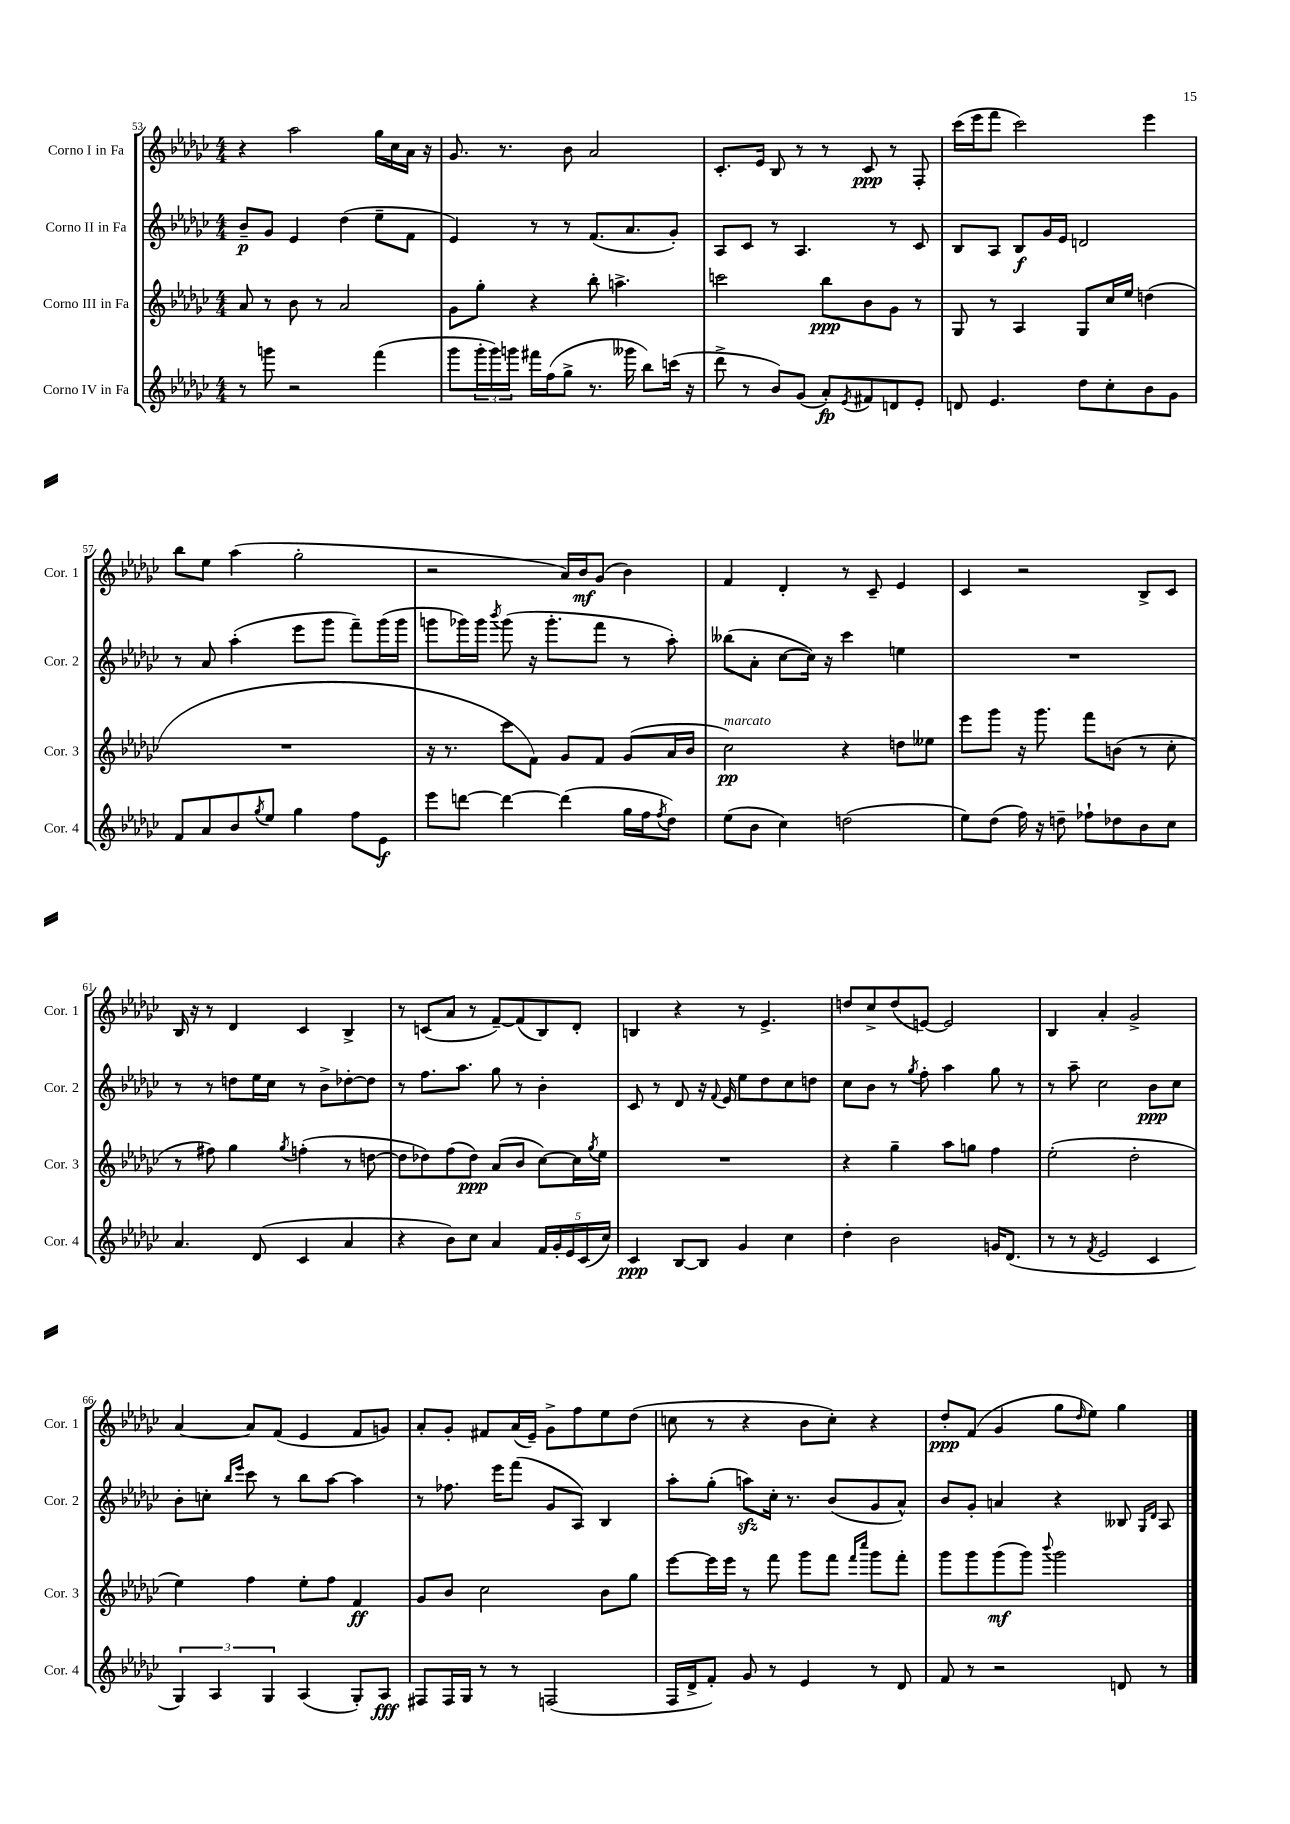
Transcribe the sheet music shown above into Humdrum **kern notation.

**kern	**dynam	**kern	**dynam	**kern	**dynam	**kern	**dynam
*part4	*part4	*part3	*part3	*part2	*part2	*part1	*part1
*staff4	*staff4	*staff3	*staff3	*staff2	*staff2	*staff1	*staff1
*I"Corno IV in Fa	*	*I"Corno III in Fa	*	*I"Corno II in Fa	*	*I"Corno I in Fa	*
*I'Cor. 4	*	*I'Cor. 3	*	*I'Cor. 2	*	*I'Cor. 1	*
*clefG2	*	*clefG2	*	*clefG2	*	*clefG2	*
*k[b-e-a-d-g-c-]	*	*k[b-e-a-d-g-c-]	*	*k[b-e-a-d-g-c-]	*	*k[b-e-a-d-g-c-]	*
*M4/4	*	*M4/4	*	*M4/4	*	*M4/4	*
=53	=53	=53	=53	=53	=53	=53	=53
8r	.	8a-/	.	8b-~/L	p	4r	.
8gggn\	.	8r	.	8g-/J	.	.	.
2r	.	8b-\	.	4e-/	.	2aa-\	.
.	.	8r	.	.	.	.	.
.	.	2a-/	.	(4dd-\	.	.	.
(4fff\	.	.	.	8ee-~\L	.	16gg-\LL	.
.	.	.	.	.	.	16cc-\	.
.	.	.	.	8f\J	.	16a-\JJ	.
.	.	.	.	.	.	16r	.
=54	=54	=54	=54	=54	=54	=54	=54
8ggg-\L	.	8g-\L	.	4e-/)	.	8.g-/	.
24ggg-'\L	.	8gg-'\J	.	.	.	.	.
24ggg-\)	.	.	.	.	.	.	.
.	.	.	.	.	.	8.r	.
24gggn\JJ	.	.	.	.	.	.	.
16fff#X\LL	.	4r	.	8r	.	.	.
(16ff\J	.	.	.	.	.	.	.
8gg-^\J	.	.	.	8r	.	8b-\	.
8.r	.	8bb-'\	.	(8.f/L	.	2a-/	.
.	.	4.aan^\	.	.	.	.	.
16ggg--X\	.	.	.	8.a-/	.	.	.
8bb-\L)	.	.	.	.	.	.	.
(16cccn\Jk	.	.	.	8g-'/J)	.	.	.
16r	.	.	.	.	.	.	.
=55	=55	=55	=55	=55	=55	=55	=55
8ddd-^\	.	2cccn\	.	8A-/L	.	8.c-'/L	.
8r	.	.	.	8c-/J	.	.	.
.	.	.	.	.	.	16e-/Jk	.
8b-/L)	.	.	.	8r	.	8B-/	.
(8g-/J	.	.	.	4.A-/	.	8r	.
8a-'/L)	fp	8bb-\L	ppp	.	.	8r	.
8qe-/	.	.	.	.	.	.	.
8f#X/	.	8b-\	.	.	.	8c-/	ppp
8dn/	.	8g-\J	.	8r	.	8r	.
8e-'/J	.	8r	.	8c-/	.	8F'/	.
=56	=56	=56	=56	=56	=56	=56	=56
8dn/	.	8G-/	.	8B-/L	.	(16ccc-\LL	.
.	.	.	.	.	.	16eee-\J	.
4.e-/	.	8r	.	8A-/J	.	8fff\J	.
.	.	4A-/	.	8B-/L	f	2ccc-\)	.
.	.	.	.	16g-/L	.	.	.
.	.	.	.	16e-/JJ	.	.	.
8dd-\L	.	8G-/L	.	2dn/	.	.	.
8cc-'\	.	16cc-/L	.	.	.	.	.
.	.	16ee-/JJ	.	.	.	.	.
8b-\	.	(4ddn\	.	.	.	4eee-\	.
8g-\J	.	.	.	.	.	.	.
!!LO:LB:g=z
=57	=57	=57	=57	=57	=57	=57	=57
8f/L	.	1r	.	8r	.	8bb-\L	.
8a-/	.	.	.	8a-/	.	8ee-\J	.
8b-/	.	.	.	(4aa-'\	.	(4aa-\	.
8qgg-/	.	.	.	.	.	.	.
8ee-/J	.	.	.	.	.	.	.
4gg-\	.	.	.	8eee-\L	.	2gg-'\	.
.	.	.	.	8ggg-\J	.	.	.
8ff\L	.	.	.	8fff~\L)	.	.	.
8e-\J	f	.	.	(16ggg-\L	.	.	.
.	.	.	.	16ggg-\JJ	.	.	.
=58	=58	=58	=58	=58	=58	=58	=58
8eee-\L	.	16r	.	8gggn\L	.	2r	.
.	.	8.r	.	.	.	.	.
[8dddn\J	.	.	.	16ggg-X\L)	.	.	.
.	.	.	.	16ggg-\JJ	.	.	.
.	.	.	.	8qbbb-/	.	.	.
4ddd\_	.	8ccc-\L	.	(8ggg-\	.	.	.
.	.	8f\J)	.	16r	.	.	.
.	.	.	.	8.ggg-'\L	.	.	.
(4ddd\]	.	8g-/L	.	.	.	16a-/LL)	.
.	.	.	.	.	.	16b-/J	mf
.	.	8f/J	.	8fff\J	.	(8g-/J	.
16gg-\LL	.	(8g-/L	.	8r	.	4b-\)	.
16ff\J	.	.	.	.	.	.	.
8qff/	.	.	.	.	.	.	.
8dd-\J)	.	16a-/L	.	8aa-'\)	.	.	.
.	.	16b-/JJ	.	.	.	.	.
=59	=59	=59	=59	=59	=59	=59	=59
!	!	!LO:TX:a:i:t=marcato	!	!	!	!	!
(8ee-\L	.	2cc-\)	pp	(8bb--X\L	.	4f/	.
8b-\J	.	.	.	8a-'\J	.	.	.
4cc-\)	.	.	.	[8cc-\L	.	4d-'/	.
.	.	.	.	16cc-\Jk])	.	.	.
.	.	.	.	16r	.	.	.
(2ddn\	.	4r	.	4ccc-\	.	8r	.
.	.	.	.	.	.	8c-~/	.
.	.	8ddn\L	.	4een\	.	4e-/	.
.	.	8ee--X\J	.	.	.	.	.
=60	=60	=60	=60	=60	=60	=60	=60
8ee-\L)	.	8eee-\L	.	1r	.	4c-/	.
(8dd-\J	.	8ggg-\J	.	.	.	.	.
16ff\)	.	16r	.	.	.	2r	.
16r	.	8.ggg-\	.	.	.	.	.
8ddn~\	.	.	.	.	.	.	.
8ff-X`\L	.	8fff\L	.	.	.	.	.
8dd-X\	.	(8bn\J	.	.	.	.	.
8b-\	.	8r	.	.	.	8B-^/L	.
8cc-\J	.	8cc-'\	.	.	.	8c-/J	.
!!LO:LB:g=z
=61	=61	=61	=61	=61	=61	=61	=61
4.a-/	.	8r	.	8r	.	16B-/	.
.	.	.	.	.	.	16r	.
.	.	8ff#X\)	.	8r	.	8r	.
.	.	4gg-\	.	8ddn\L	.	4d-/	.
(8d-/	.	.	.	16ee-\L	.	.	.
.	.	.	.	16cc-\JJ	.	.	.
.	.	8qgg-/	.	.	.	.	.
4c-/	.	(4ffn'\	.	8r	.	4c-/	.
.	.	.	.	8b-^\L	.	.	.
4a-/	.	8r	.	[8dd-X'\	.	4B-^/	.
.	.	[8ddn\	.	8dd-\J]	.	.	.
=62	=62	=62	=62	=62	=62	=62	=62
4r	.	8dd\L]	.	8r	.	8r	.
.	.	8dd-X\)	.	8.ff\L	.	(8cn/L	.
8b-\L)	.	(8ff\	.	.	.	8a-/J	.
.	.	.	.	8.aa-\J	.	.	.
8cc-\J	.	8dd-\J)	ppp	.	.	8r	.
4a-/	.	(8a-/L	.	8gg-\	.	[8f~/L)	.
.	.	8b-/J	.	8r	.	(8f/]	.
20f/LL	.	[8cc-\L)	.	4b-'\	.	8B-/)	.
20g-'/	.	.	.	.	.	.	.
20e-/	.	.	.	.	.	.	.
.	.	16cc-\L]	.	.	.	8d-'/J	.
(20c-/	.	.	.	.	.	.	.
.	.	8qgg-/	.	.	.	.	.
.	.	16ee-\JJ	.	.	.	.	.
20cc-/JJ)	.	.	.	.	.	.	.
=63	=63	=63	=63	=63	=63	=63	=63
4c-/	ppp	1r	.	8c-/	.	4Bn/	.
.	.	.	.	8r	.	.	.
[8B-/L	.	.	.	8d-/	.	4r	.
8B-/J]	.	.	.	16r	.	.	.
.	.	.	.	8qqf/	.	.	.
.	.	.	.	16e-/	.	.	.
4g-/	.	.	.	8ee-\L	.	8r	.
.	.	.	.	8dd-\	.	4.e-^/	.
4cc-\	.	.	.	8cc-\	.	.	.
.	.	.	.	8ddn\J	.	.	.
=64	=64	=64	=64	=64	=64	=64	=64
4dd-'\	.	4r	.	8cc-\L	.	8ddn/L	.
.	.	.	.	8b-\J	.	8cc-^/	.
2b-\	.	4gg-~\	.	8r	.	(8dd/	.
.	.	.	.	8qgg-/	.	.	.
.	.	.	.	8ff'\	.	[8en/J)	.
.	.	8aa-\L	.	4aa-\	.	2e/]	.
.	.	8ggn\J	.	.	.	.	.
16gn/KL	.	4ff\	.	8gg-\	.	.	.
(8.d-/J	.	.	.	.	.	.	.
.	.	.	.	8r	.	.	.
=65	=65	=65	=65	=65	=65	=65	=65
8r	.	(2ee-'\	.	8r	.	4B-/	.
8r	.	.	.	8aa-~\	.	.	.
8qf/	.	.	.	.	.	.	.
2e-/	.	.	.	2cc-\	.	4a-'/	.
.	.	2dd-'\	.	.	.	2g-^/	.
4c-/	.	.	.	8b-\L	ppp	.	.
.	.	.	.	8cc-\J	.	.	.
!!LO:LB:g=z
=66	=66	=66	=66	=66	=66	=66	=66
6G-/)	.	4ee-\)	.	8b-'\L	.	[4a-/	.
.	.	.	.	8ccn'\J	.	.	.
6A-/	.	.	.	.	.	.	.
.	.	.	.	16qqbb-/LL	.	.	.
.	.	.	.	16qqeee-/JJ	.	.	.
.	.	4ff\	.	8ccc-\	.	8a-/L]	.
6G-/	.	.	.	.	.	.	.
.	.	.	.	8r	.	(8f/J	.
(4A-/	.	8ee-'\L	.	8bb-\L	.	4e-/	.
.	.	8ff\J	.	[8aa-\J	.	.	.
8G-'/L)	.	4f/	ff	4aa-\]	.	8f/L	.
8A-/J	fff	.	.	.	.	8gn/J)	.
=67	=67	=67	=67	=67	=67	=67	=67
8F#X/L	.	8g-/L	.	8r	.	8a-'/L	.
16F#/L	.	8b-/J	.	8.ff-X\	.	8g-'/J	.
16G-/JJ	.	.	.	.	.	.	.
8r	.	2cc-\	.	.	.	8f#X/L	.
.	.	.	.	16eee-\KL	.	.	.
8r	.	.	.	(8fff\J	.	(16a-/L	.
.	.	.	.	.	.	16e-~/JJ)	.
(2Fn/	.	.	.	8g-/L	.	8g-^\L	.
.	.	.	.	8A-/J)	.	8ff\	.
.	.	8b-\L	.	4B-/	.	8ee-\	.
.	.	8gg-\J	.	.	.	(8dd-\J	.
=68	=68	=68	=68	=68	=68	=68	=68
16F/LL	.	[8eee-\L	.	8aa-'\L	.	8ccn\	.
16d-^/J	.	.	.	.	.	.	.
8f'/J)	.	16eee-\L]	.	(8gg-'\J	.	8r	.
.	.	16eee-\JJ	.	.	.	.	.
8g-/	.	8r	.	8aanzz\L)	.	4r	.
8r	.	8fff\	.	16cc-'\Jk	.	.	.
.	.	.	.	8.r	.	.	.
4e-/	.	8ggg-\L	.	.	.	8b-\L	.
.	.	8fff\J	.	(8b-/L	.	8cc'\J)	.
.	.	16qqfff/LL	.	.	.	.	.
.	.	16qqcccc-/JJ	.	.	.	.	.
8r	.	8ggg-\L	.	8g-/	.	4r	.
8d-/	.	8fff'\J	.	8a-^^/J)	.	.	.
=69	=69	=69	=69	=69	=69	=69	=69
8f/	.	8ggg-\L	.	8b-/L	.	8dd-'/L	ppp
8r	.	8ggg-\	.	8g-'/J	.	(8f/J	.
2r	.	(8ggg-\	mf	4an/	.	4g-/	.
.	.	8ggg-\J)	.	.	.	.	.
.	.	8qqbbb-/	.	.	.	.	.
.	.	2ggg-\	.	4r	.	8gg-\L	.
.	.	.	.	.	.	16qqdd-/	.
.	.	.	.	.	.	8ee-\J)	.
8dn/	.	.	.	8B--X/	.	4gg-\	.
.	.	.	.	16qqG-/LL	.	.	.
.	.	.	.	16qqd-/JJ	.	.	.
8r	.	.	.	8A-/	.	.	.
==	==	==	==	==	==	==	==
*-	*-	*-	*-	*-	*-	*-	*-
